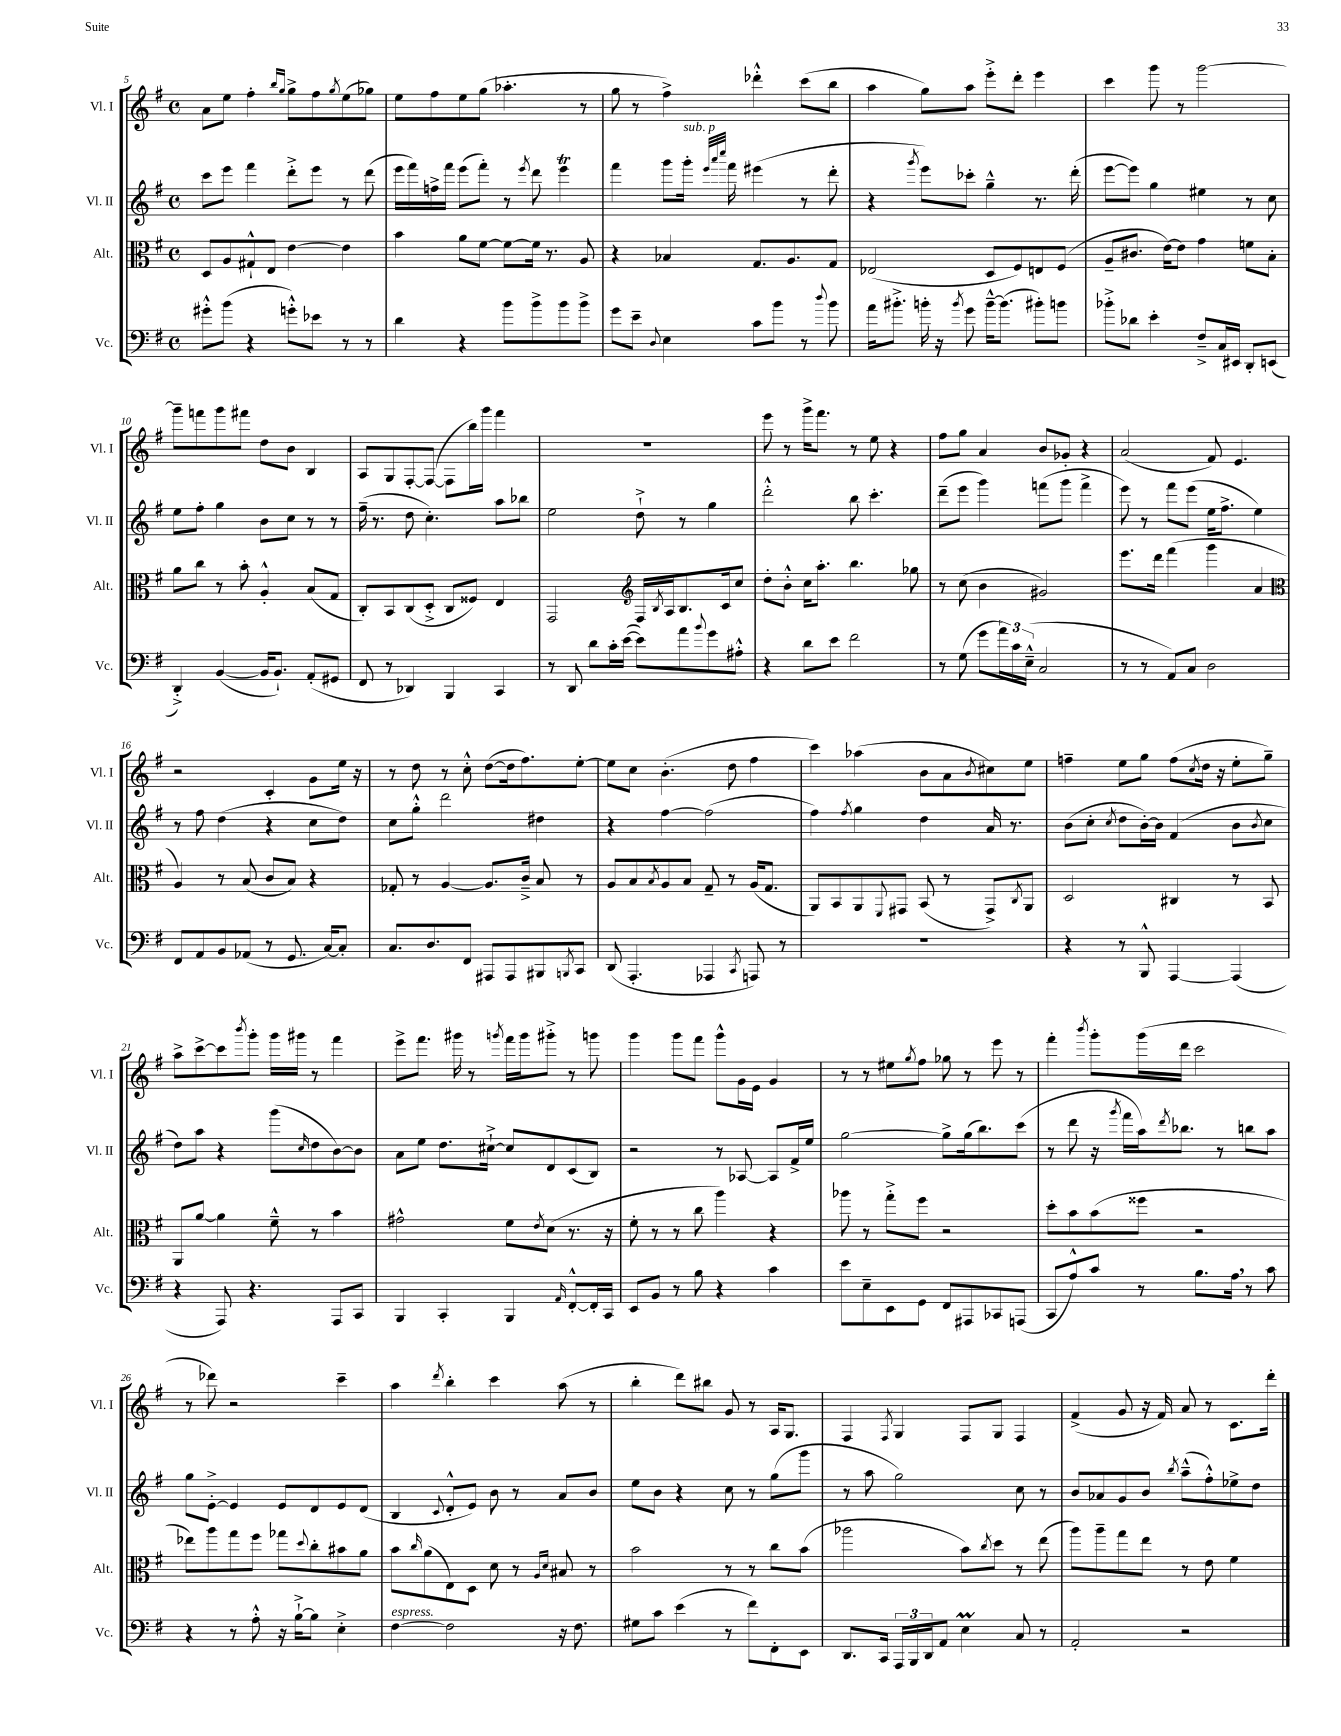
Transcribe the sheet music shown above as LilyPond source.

<<
\new StaffGroup <<
\new Staff = "s0" \with { instrumentName = "Vl. I" shortInstrumentName = "Vl. I" } {
    \clef treble \key g \major \defaultTimeSignature \time 4/4
    a'8 e''8 fis''4-. \grace { b''16 g''16 } g''8-> fis''8 \acciaccatura { g''8 } e''8( ges''8) |
    e''8 fis''8 e''8 g''8( aes''4.-. r8 |
    g''8 r8 fis''4->) des'''4-.-^ c'''8( b''8 |
    a''4 g''8) a''8 e'''8-.-> d'''8-. e'''4 |
    c'''4 g'''8 r8 g'''2~ |
    g'''8-- f'''8 g'''8 fis'''8 d''8 b'8 b4 |
    a8 g8 fis8~-. fis8~( fis8 b''16) g'''16 fis'''4 |
    R1 |
    e'''8 r8 g'''16-> fis'''8. r8 e''8 r4 |
    fis''8 g''8 a'4 b'8 ges'8-. r4 |
    a'2( fis'8) e'4. |
    r2 c'4-. g'8 e''16 r16 |
    r8 d''8 r8 c''8-.-^ d''8~( d''16 fis''8.) e''8~-. |
    e''8 c''8 b'4.-.( d''8 fis''4 |
    c'''4) aes''4( b'8 a'8 \acciaccatura { b'8 } cis''8) e''8 |
    f''4-- e''8 g''8 f''8( \acciaccatura { c''8 } d''16 r16 e''8-. g''8--) |
    a''8-> c'''8~-> c'''8 \acciaccatura { b'''8 } g'''8-. g'''16 gis'''16 r8 fis'''4 |
    e'''8-> fis'''8. gis'''16 r8 \acciaccatura { g'''8 } fis'''16 g'''16 gis'''8-.-> r8 g'''8 |
    g'''4 g'''8 fis'''8 g'''8-^ g'16 e'16 g'4 |
    r8 r8 eis''8 \acciaccatura { g''8 } fis''8 ges''8 r8 e'''8 r8 |
    fis'''4-. \acciaccatura { b'''8 } g'''8-. g'''16( d'''16 c'''2 |
    r8 des'''8) r2 c'''4-- |
    a''4 \acciaccatura { d'''8 } b''4-. c'''4 a''8( r8 |
    b''4-. d'''8) bis''8 g'8 r8 a16 g8. |
    fis4 \acciaccatura { fis8 } g4 fis8 g8 fis4 |
    fis'4->( g'8 r16 fis'16) a'8 r8 c'8. d'''16-. \bar "|." |
}
\new Staff = "s1" \with { instrumentName = "Vl. II" shortInstrumentName = "Vl. II" } {
    \clef treble \key g \major \defaultTimeSignature \time 4/4
    c'''8 e'''8 fis'''4 d'''8-.-> e'''8 r8 d'''8( |
    e'''16 fis'''16) f''16-> fis'''16 e'''8( fis'''8-.) r8 \acciaccatura { e'''8 } d'''8 e'''4\trill |
    fis'''4 g'''8 g'''16-.^\markup { \italic "sub. p" } \grace { e'''32 a'''32 c''''32 } fis'''16 eis'''4( r8 d'''8-. |
    r4 \acciaccatura { g'''8 } e'''8) ces'''8-. g''4---^ r8. d'''16-.( |
    e'''8~ e'''8) g''4 eis''4 r8 c''8 |
    e''8 fis''8-. g''4 b'8 c''8 r8 r8 |
    fis''16--( r8. d''8 c''4.-.) a''8 bes''8 |
    e''2 d''8-!-> r8 g''4 |
    d'''2-.-^ b''8 c'''4.-. |
    d'''8--( e'''8 g'''4) f'''8( g'''8 f'''4-> |
    e'''8) r8 fis'''8 e'''8( e''16 fis''8.-> e''4) |
    r8 fis''8 d''4( r4 c''8 d''8) |
    c''8 g''8-.-^ d'''2 dis''4 |
    r4 fis''4~ fis''2( |
    fis''4) \acciaccatura { fis''8 } g''4 d''4 a'16 r8. |
    b'8( c''8-. \acciaccatura { c''8 } d''8 b'16~-.) b'16 fis'4( b'8 \acciaccatura { b'8 } c''8 |
    d''8) a''8 r4 g'''8( \grace { c''16 } d''8 b'8~) b'8 |
    a'8 e''8 d''8. cis''16~-!-> cis''8 d'8 c'8( b8) |
    r2 r8 aes8~ aes8 fis'16-> e''16 |
    g''2~ g''8-> g''16( b''8.) c'''8( |
    r8 d'''8 r16 \acciaccatura { g'''8 } fis'''16 a''16) \acciaccatura { d'''8 } bes''8. r8 b''8 a''8 |
    g''8 e'8~-.-> e'4 e'8 d'8 e'8 d'8( |
    b4 \appoggiatura { c'8 } d'8-.-^ e'8) b'8 r8 a'8 b'8 |
    e''8 b'8 r4 c''8 r8 g''8( g'''8 |
    r8 a''8 g''2) c''8 r8 |
    b'8 aes'8 g'8 b'8 \acciaccatura { b''8 } a''8---^( fis''8-.-^) ees''8-> d''8 \bar "|." |
}
\new Staff = "s2" \with { instrumentName = "Alt." shortInstrumentName = "Alt." } {
    \clef alto \key g \major \defaultTimeSignature \time 4/4
    d8 a8 gis8-!-^ e8 e'4~ e'4 |
    b'4 a'8 fis'8~ fis'8~ fis'16 r8. a8 |
    r4 bes4 g8. a8. g8 |
    ees2( d8 fis8) e8 fis8( |
    a8-- cis'8. e'16~) e'8 g'4 f'8 b8-. |
    a'8 c''8 r8 b'8-. a4-.-^ b8( g8 |
    c8-.) b,8 c8( d8-.-> c8 fisis8) e4 |
    g,2 \clef treble fis16 \acciaccatura { b8 } a16 b8. c'16 c''8 |
    d''8-. b'8-.-^ c''16 a''8.-. b''4. ges''8 |
    r8 c''8( b'4 gis'2) |
    e'''8. d'''16 fis'''4( g'''4 a'4 |
    \clef alto a4) r8 b8( c'8 b8) r4 |
    ges8-. r8 a4~ a8. c'16---> b8 r8 |
    a8 b8 \acciaccatura { b8 } a8 b8 g8-- r8 a16( g8. |
    a,8) b,8 a,8 \appoggiatura { fis,8 } gis,8 b,8( r8 gis,8->) \acciaccatura { c8 } a,8 |
    d2 cis4 r8 b,8 |
    a,8 a'8~ a'4 fis'8---^ r8 b'4 |
    gis'2-^ fis'8 \acciaccatura { e'8 } d'8( r8. r16 |
    fis'8-. r8 r8 c''8 a''4) r4 |
    aes''8 r8 g''8-.-> fis''8 r2 |
    d''8-. b'8 b'8( fisis''8 r2 |
    ees''8) a''8 g''8 fis''8 ges''8 \appoggiatura { d''8 } c''8-. bis'8 a'8 |
    b'8 \grace { c''16 } a'8( e8) d8 d'8 r8 \grace { a16 d'16 } bis8 r8 |
    b'2 r8 r8 c''8 b'8( |
    aes''2 b'8) \acciaccatura { c''8 } d''8 r8 e''8( |
    a''8) a''8-- g''8 e''8 r8 e'8 fis'4 \bar "|." |
}
\new Staff = "s3" \with { instrumentName = "Vc." shortInstrumentName = "Vc." } {
    \clef bass \key g \major \defaultTimeSignature \time 4/4
    gis'8-.-^ b'8( r4 g'8-.-^) ees'8 r8 r8 |
    d'4 r4 b'8 b'8-> b'8 b'8-> |
    g'8 e'8-- \appoggiatura { d8 } e4 c'8 b'8 r8 \appoggiatura { d''8 } b'8 |
    a'16 bis'8.-.-> b'16-. r16 \acciaccatura { b'8 } g'8 b'16~---^ b'8.( bis'8-.) b'8 |
    bes'8-.-> des'8 e'4-. fis8---> c16 eis,16 d,8-. e,8( |
    d,4-.->) b,4~( b,16 b,8.-!) a,8-.( gis,8 |
    fis,8 r8 des,4) b,,4 c,4 |
    r8 d,8 d'8 c'16-. e'16~( e'8) a'8 \appoggiatura { b'8 } g'8 ais8-.-^ |
    r4 d'8 e'8 fis'2 |
    r8 g8( g'8 \tuplet 3/2 { a'16) c'16 e16---^( } c2 |
    r8 r8 a,8) c8 d2 |
    fis,8 a,8 b,8 aes,8( r8 g,8. c16~) c8-. |
    c8. d8. fis,8 ais,,8 ais,,8 bis,,8 \acciaccatura { b,,8 } c,8 |
    d,8( a,,4.-. aes,,4 \acciaccatura { c,8 } a,,8) r8 |
    R1 |
    r4 r8 b,,8-^ a,,4~ a,,4( |
    r4 a,,8) r4. a,,8 c,8 |
    b,,4 c,4-. b,,4 \grace { a,16 } fis,8~-.-^ fis,16-. c,16 |
    e,8 b,8 r8 b8 r4 c'4 |
    e'8 e8-- e,8 g,8 fis,8 ais,,8 ces,8 a,,8( |
    c,8 a8-^) c'8 r8 b8. a16 \breathe r8 c'8 |
    r4 r8 a8-.-^ r16 b16~-!-> b8 e4-.-> |
    fis4~^\markup { \italic "espress." } fis2 r16 fis8. |
    gis8 c'8 e'4( r8 fis'8) fis,8-. e,8 |
    d,8. c,16 \tuplet 3/2 { a,,16 b,,16 d,16 } a,8 e4\prall c8 r8 |
    a,2-. r2 \bar "|." |
}
>>
>>
\layout { \context { \Score currentBarNumber = #5 } }
